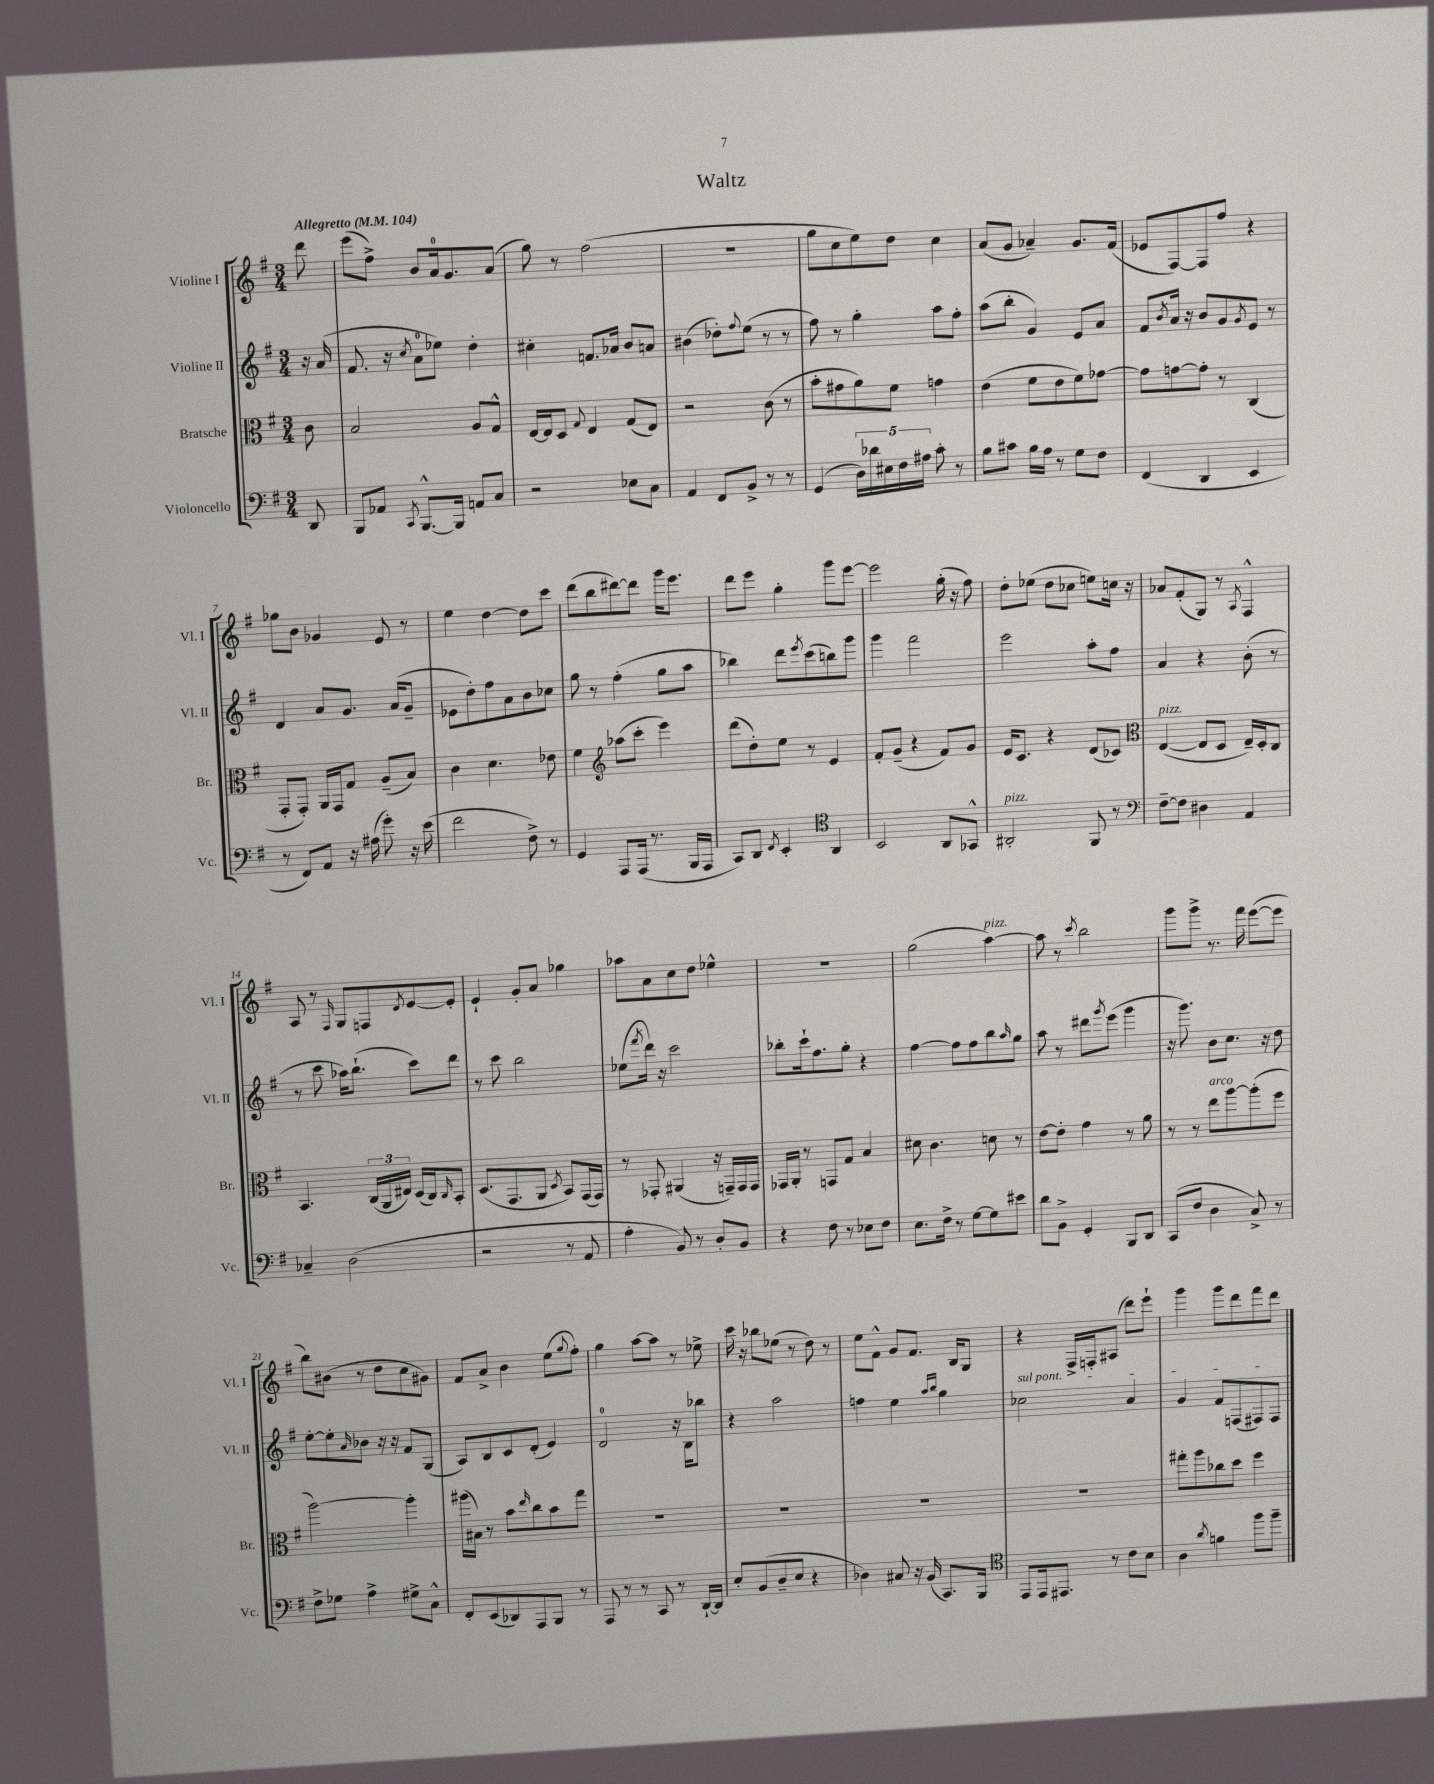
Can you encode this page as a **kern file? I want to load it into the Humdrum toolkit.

**kern	**kern	**kern	**kern
*staff4	*staff3	*staff2	*staff1
*clefF4	*clefC3	*clefG2	*clefG2
*k[f#]	*k[f#]	*k[f#]	*k[f#]
*M3/4	*M3/4	*M3/4	*M3/4
*MM104	*MM104	*MM104	*MM104
8DD/	8c\	16r	8ddd\
.	.	(16a/	.
=	=	=	=
8BBB/L	2B/	8.f#/	(8eee\L
8AA-/J	.	.	8ff#^\J)
.	.	16r	.
8qCC/	.	8qcc/	.
[8.BBB^^/L	.	8a\L	8b/L
.	.	8ee-\J)	16a/k
16BBB/]Jk	.	.	8.g/
8AA/L	8A/L	4dd'\	.
8C/J	8G^^/J	.	(8a/J
=	=	=	=
2r	[16E/LL	4cc#'\	8gg\)
.	16E/]J	.	.
.	8D/J	.	8r
.	8qqG/	.	.
.	4E/	8.f/L	(2ff#\
.	.	16a-/Jk	.
8E-\L	(8G/L	8b/L	.
8C\J	8E/J)	8a/J	.
=	=	=	=
4AA/	2r	(4b#\	2.r
8FF#/L	.	8dd-'\L)	.
.	.	8qqff#/	.
8BB^/J	.	(8ee\J	.
8r	(8c\	8r	.
8r	8r	8r	.
=	=	=	=
(4GG/	8b'\L	8ff#\)	8gg\L
.	8g#\	8r	8cc\
20D\LL)	8a\)	4gg'\	8ee\)
20d-\	.	.	.
20E#\	.	.	.
.	8f#\J	.	8dd\J
20F#\	.	.	.
20A#\JJ	.	.	.
8c'\	4g\	8aa\L	4cc\
8r	.	8ff#'\J	.
=	=	=	=
8B\L	(4e\	(8aa\L	(8a/L
8c#\J	.	8bb'\J	8g/J
16B\LL	8f#\L	4g/)	4a-~/)
16A\JJ	.	.	.
8r	8e\	.	.
8G\L	8f#\)	8e/L	8.g/L
8F#\J	[8g-\J	8a/J	.
.	.	.	(16f#/Jk
=	=	=	=
(4FF#/	8g-\]L	8f#/L	8e-/L
.	.	8qb/	.
.	[8g\	16a/Jk	[8F#/)
.	.	16r	.
4DD/	8g'\]J	8b/L	8F#/]
.	8r	8g/	8ff#/J
.	.	8qg/	.
4EE/	(4C/	8e/J	4r
.	.	8r	.
=	=	=	=
8r	8GG'/L	4d/	8gg-\L
8FF#/L)	8GG'/J)	.	8b\J
8AA/J	16AA/LL	8a/L	4g-/
.	16GG/J	.	.
16r	8G/J	8.g/J	.
(16A#\	.	.	.
8g'\)	(8A~/L	.	8e/
.	.	(16a/LK	.
16r	8B/J)	8g~/J	8r
(16e\	.	.	.
=	=	=	=
2f#\	4c\	8e-\L	4ee\
.	.	8dd'\)	.
.	4.d\	8ff#\	[4dd\
.	.	8a\	.
8F#^\)	.	8b\	8dd\]L
8r	8e-\	8cc-\J	8ccc\J
=	=	=	=
4GG/	4f#\	8gg\	(8ddd\L
.	.	8r	8bb\
*	*clefG2	*	*
8AAA/L	(8aa-\L	(4ff#'\	[8ddd#\)
(16AAA/Jk	8ccc'\J	.	8ddd#\]J
8.r	.	.	.
.	4eee\)	8gg\L	16ggg\LK
.	.	.	8.eee\J
16BBB/LL	.	8aa\J	.
16AAA/JJ	.	.	.
=	=	=	=
8CC/L)	(8ddd\L	4bb-\)	8ddd\L
8DD/J	8dd'\)	.	8eee\J
8qFF#/	.	.	.
4EE'/	8ee\J	8ddd\L	4gg'\
.	.	8qeee/	.
.	8r	(8ccc\	.
*clefC4	*	*	*
4AA/	4e/	8bb\)	8ggg\L
.	.	8ggg\J	[8eee\J
=	=	=	=
2BB/	8f#'/L	4ggg\	2eee\]
.	(8g~/J	.	.
.	4r	2fff#\	.
8AA/L	8f#/L)	.	(16gg'\
.	.	.	16r
8GG-^^/J	8g/J	.	8ff#\)
=	=	=	=
2AA#'/	16e/LK	2eee\	8dd'\L
.	8.c/J	.	.
.	.	.	(8ee-\J
.	4r	.	8dd\L
.	.	.	8cc-\J
8FF#/	(8d/L	8aa'\L	8ee\L)
8r	8c-/J)	8ff#\J	16cc\Jk
.	.	.	16r
=	=	=	=
*clefF4	*clefC3	*	*
[8F#~\L	([4E/	4a/	8a-/L
8F#\]J	.	.	(8f#'/
4D#\	8E/]L	4r	8G/J)
.	8D/J	.	8r
.	.	.	8qA/
4AA/	16E~/LL)	(8b'\	4F#^^/
.	16D'/J	.	.
.	8C/J	8r	.
=	=	=	=
4C-~/	4.BB/	8r	8A/
.	.	8ccc\	8r
.	.	.	16qqF#/
(2D\	.	16aa-\LK)	8G/L
.	.	(8.bb`\J	.
.	(24C/LL	.	8F/
.	24AA/	.	.
.	24E#/JJ)	.	.
.	.	.	8qd/
.	(16D/LL	8ccc\L)	[8e/
.	16C/J)	.	.
.	16qqC/	.	.
.	8BB'/J	8ddd\J	8e'/]J
=	=	=	=
2r	(8.D/L	8r	4e`/
.	.	8ccc\	.
.	8.GG/	.	.
.	.	2bb\	8g'/L
.	8AA/J	.	8a/J
.	8qD/	.	.
8r	8BB/L)	.	4gg-\
8AA/	(16GG/L	.	.
.	16GG/JJ)	.	.
=	=	=	=
4A'\	8r	(8ee-\L	8aa-\L
.	.	8qfff#/	.
.	8GG-'/	16ddd\Jk)	8a\
.	.	16r	.
8BB/)	(4AA#/	2ccc\	8cc\
8r	.	.	8dd\J
8D'/L	16r	.	4ee-^^\
.	16GG~/LL)	.	.
8BB/J	16GG/	.	.
.	16GG/JJ	.	.
=	=	=	=
4r	16GG-/LL	8bb-'\L	2.r
.	16AA'/JJ	.	.
.	8r	16ccc`\k	.
.	.	8.ff#\	.
8F#\	8GG/L	.	.
8r	8G/J	8gg'\J	.
8E-\L	4B/	4r	.
8F#\J	.	.	.
=	=	=	=
8.E\L	8d#\	[4ff#\	(2gg\
.	4.c\	.	.
16F#^\Jk	.	.	.
8r	.	8ff#\]L	.
[8G\L	.	8ff#\	.
8G\]	8d\	8bb\	[4aa\)
.	.	16qqaa/	.
8e#\J	8r	8gg\J	.
=	=	=	=
8d\L	[8e\L	8aa\	8aa\]
8BB^\J	8e'\]J	8r	8r
.	.	.	8qccc/
4GG'/	4g\	8ddd#\L	2bb\
.	.	8qggg/	.
.	.	(8eee\J	.
8BBB/L	8r	4ggg\	.
8DD/J	8a\	.	.
=	=	=	=
(8CC/L	8r	16r	8ggg\L
.	.	8.ggg\)	.
8F#/J	8r	.	8ggg^\J
4D\	8ee\L	8b\L	8.r
.	[8aa\	8.cc\J	.
.	.	.	16fff#\
8C^/)	(8aa'\]	.	([8eee\L
.	.	16r	.
8r	8ff#\J	8dd\	8eee\]J
=	=	=	=
8F#^\L	[2aa\)	[8ee'\L	8bb\L)
8G-\J	.	8ee'\]	(8b#\J
.	.	16qqa/	.
4A^\	.	8b-\J	8r
.	.	16r	8dd\L
.	.	16r	.
8G#^\L	4aa'\]	8f#/L	8cc\
8C^^\J	.	(8G/J	8g#\J)
=	=	=	=
8FF#'/L	(16aa#\LL	8A/L)	8f#/L
.	16B#\JJ)	.	.
(8EE/	8r	8B/	8a^/J
8DD-/)	8b\L	8c/	4b\
.	16qqee/	.	.
8AAA/	8cc\	(8d'/J	.
8BBB/J	8b\	4e/)	(8ee\L
.	.	.	8qqgg/
8r	8gg\J	.	8ff#'\J)
=	=	=	=
8AAA/	2.r	2d/	4gg\
8r	.	.	.
8r	.	.	[8aa\L
8CC/	.	.	8aa\]J
8r	.	16r	8r
.	.	16B\LK	.
[16DD`/LL	.	8bb-\J	8ee-^\
16DD/]JJ	.	.	.
=	=	=	=
8E'/L	2.r	4r	16ccc\
.	.	.	16r
(8BB/	.	.	8bb-\L
8D~/	.	2aa\	(8ee-\J
8E/J	.	.	8r
4r	.	.	8dd\)
.	.	.	8r
=	=	=	=
4D-\)	2.r	4ff\	8ee\L
.	.	.	8f#^^\J
8C#/	.	4ee\	8g/L
16r	.	.	8.f#/J
(16BB/	.	.	.
.	.	16qqaa/LL	.
.	.	16qqbb/JJ	.
8.CC/L)	.	4gg\	.
.	.	.	16B/LK
.	.	.	8G/J
16BBB/Jk	.	.	.
=	=	=	=
*clefC4	*	*	*
8EE/L	2.r	2cc-\	4r
16EE/k	.	.	.
8.EE#/J	.	.	.
.	.	.	16F#^/LL
.	.	.	16F'/J
8r	.	.	(8A#/J
8c\L	.	4a/	8ddd\L)
8B\J	.	.	8eee`\J
=	=	=	=
4A\	8gg#'\L	4g/	4ggg\
.	8aa\	.	.
8qa/	.	.	.
4f\	8cc-\	8f#/L	8ggg\L
.	8dd\J	(8F/	8ddd\
8ff#\L	4ff#\	8F#/)	8fff#\
8ff#~\J	.	8F#/J	8ddd\J
==	==	==	==
*-	*-	*-	*-
